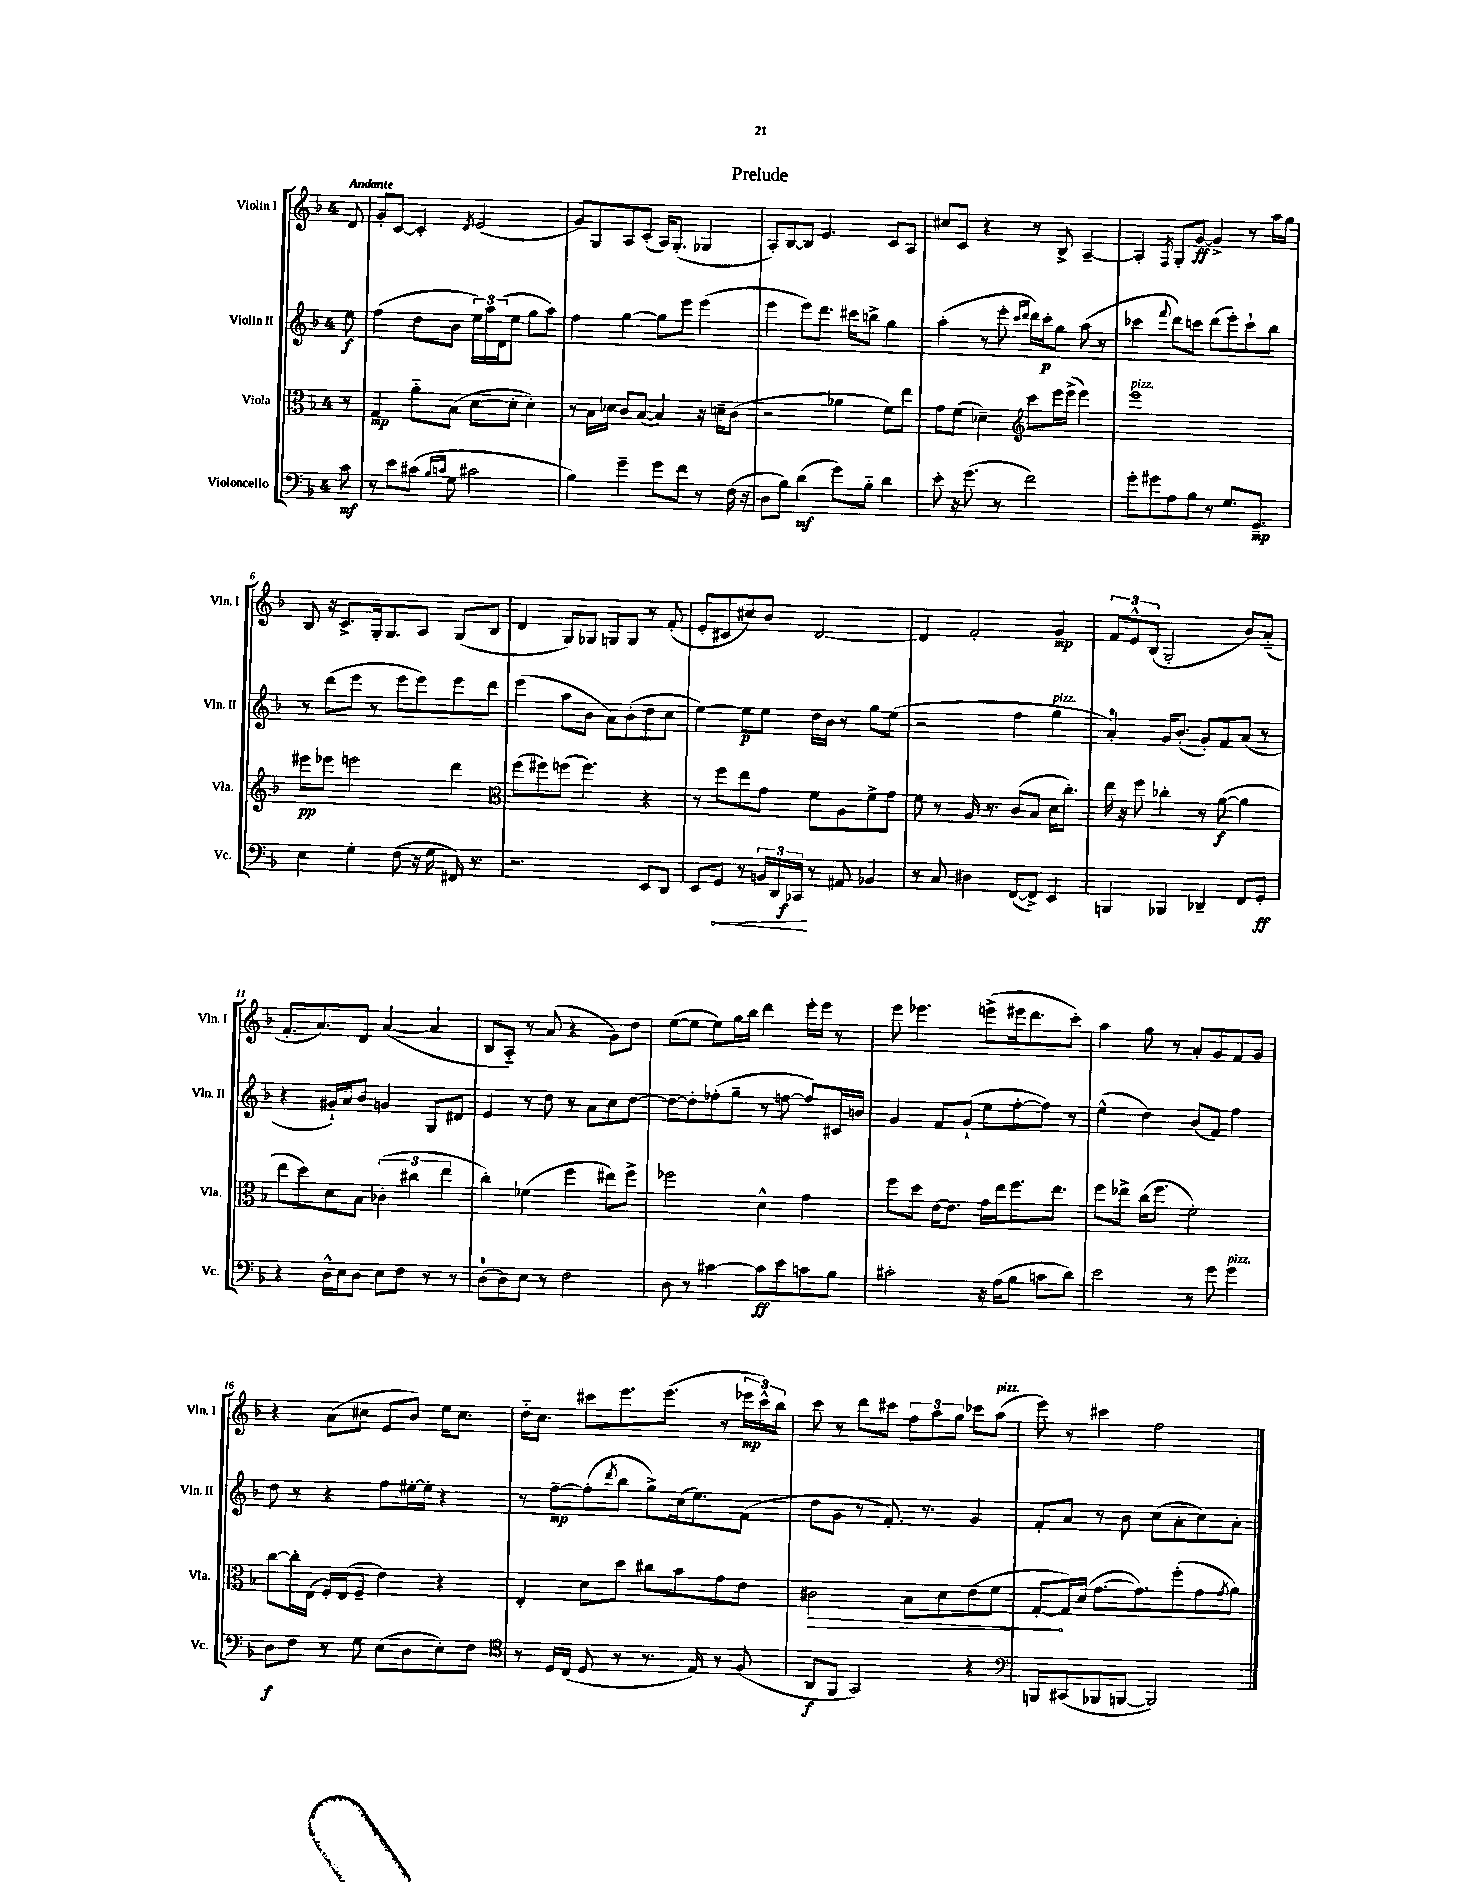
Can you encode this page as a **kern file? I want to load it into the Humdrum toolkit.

**kern	**dynam	**kern	**dynam	**kern	**dynam	**kern	**dynam
*part4	*part4	*part3	*part3	*part2	*part2	*part1	*part1
*staff4	*staff4	*staff3	*staff3	*staff2	*staff2	*staff1	*staff1
*I"Violoncello	*	*I"Viola	*	*I"Violin II	*	*I"Violin I	*
*I'Vc.	*	*I'Vla.	*	*I'Vln. II	*	*I'Vln. I	*
*clefF4	*	*clefC3	*	*clefG2	*	*clefG2	*
*k[b-]	*	*k[b-]	*	*k[b-]	*	*k[b-]	*
*M4/4	*	*M4/4	*	*M4/4	*	*M4/4	*
=	=	=	=	=	=	=	=
!	!	!	!	!	!	!LO:TX:a:B:t=Andante	!
8c\	mf	8r	.	8ee\	f	8d/	.
=1	=1	=1	=1	=1	=1	=1	=1
8r	.	4G/	mp	(4ff\	.	8g'/L	.
8e\L	.	.	.	.	.	[8c/J	.
(8c#X\J	.	8a\L	.	8dd\L	.	4c'/]	.
16qqB-/LL	.	.	.	.	.	.	.
16qqcn/JJ	.	.	.	.	.	.	.
8G\	.	(8B-\J	.	8b-\J	.	.	.
.	.	.	.	.	.	8qd/	.
2c#X\	.	[8d\L	.	24ee\LL)	.	(2e/	.
.	.	.	.	24aa\	.	.	.
.	.	.	.	(24d\J	.	.	.
.	.	8d'\J]	.	8ee\J	.	.	.
.	.	4d'\)	.	8gg\L	.	.	.
.	.	.	.	8aa\J)	.	.	.
=2	=2	=2	=2	=2	=2	=2	=2
4B-\)	.	8r	.	4ff\	.	8g/L)	.
.	.	16B-\LL	.	.	.	8G/	.
.	.	16d-X\JJ	.	.	.	.	.
4g~\	.	8c/L	.	[4gg\	.	8A/	.
.	.	([8B-/J	.	.	.	(8c'/J	.
8g\L	.	4B-/])	.	8gg\L]	.	16A/KL)	.
.	.	.	.	.	.	(8.G'/J	.
8f\J	.	.	.	8eee\J	.	.	.
8r	.	16r	.	(4eee\	.	4G-X/	.
.	.	16dn~\KL	.	.	.	.	.
(16F\	.	(8c\J	.	.	.	.	.
16r	.	.	.	.	.	.	.
=3	=3	=3	=3	=3	=3	=3	=3
8D\L	.	2r	.	4eee\	.	8A'/L)	.
8B-\J)	.	.	.	.	.	[8B-/	.
(4d\	mf	.	.	8eee\L)	.	8B-/J]	.
.	.	.	.	8.ddd\J	.	4.e/	.
8g\L)	.	4a-X\	.	.	.	.	.
.	.	.	.	16ccc#X\KL	.	.	.
8B-\J	.	.	.	8bbn^\J	.	.	.
4d\	.	8f\L)	.	4gg\	.	8c/L	.
.	.	8ee\J	.	.	.	8A/J	.
=4	=4	=4	=4	=4	=4	=4	=4
8e'\	.	8g\L	.	(4aa'\	.	8cc#X/L	.
16r	.	(8f\J	.	.	.	8c/J	.
(8.g\	.	.	.	.	.	.	.
.	.	4d-X~\)	.	8r	.	4r	.
8r	.	.	.	8eee'\	.	.	.
*	*	*clefG2	*	*	*	*	*
.	.	.	.	16qqccc/LL	.	.	.
.	.	.	.	16qqddd/JJ	.	.	.
2f\)	.	8ccc\L	.	16ddd\LL)	.	8r	.
.	.	.	.	16ccc'\J	p	.	.
.	.	16eee\L	.	8gg\J	.	8B-^/	.
.	.	(16eee^\JJ	.	.	.	.	.
.	.	4eee\)	.	(8aa\	.	[4A~/	.
.	.	.	.	8r	.	.	.
=5	=5	=5	=5	=5	=5	=5	=5
!	!	!LO:TX:a:i:t=pizz.	!	!	!	!	!
8g'\L	.	1eee	.	4ccc-X\	.	4A'/]	.
8g#X\	.	.	.	.	.	.	.
.	.	.	.	8qqfff/	.	8qF/	.
8A\	.	.	.	8ddd\L)	.	8G'/L	.
8B-\J	.	.	.	8cccn\J	.	[8g/J	ff
8r	.	.	.	(8ddd\L	.	4g^/]	.
8.G/L	.	.	.	8eee'\)	.	.	.
.	.	.	.	8ccc`\	.	8r	.
8.GG~/J	mp	.	.	.	.	.	.
.	.	.	.	8bb-\J	.	16aa\LL	.
.	.	.	.	.	.	16gg\JJ	.
!!LO:LB:g=z
=6	=6	=6	=6	=6	=6	=6	=6
4E\	.	8eee#X\L	pp	8r	.	8B-/	.
.	.	8eee-X\J	.	(8ddd\L	.	16r	.
.	.	.	.	.	.	8.c^/L	.
4G'\	.	2eeen\	.	8eee\J	.	.	.
.	.	.	.	8r	.	16G'/k	.
.	.	.	.	.	.	8.G/	.
(8F\	.	.	.	8eee\L	.	.	.
16r	.	.	.	8eee\)	.	8A/J	.
16G\	.	.	.	.	.	.	.
16FF#X/)	.	4ddd\	.	8eee\	.	(8G/L	.
8.r	.	.	.	.	.	.	.
.	.	.	.	8ddd\J	.	8B-/J	.
=7	=7	=7	=7	=7	=7	=7	=7
*	*	*clefC3	*	*	*	*	*
2.r	.	(8ff\L	.	(4eee\	.	4d/	.
.	.	8ff#X\)	.	.	.	.	.
.	.	(8ffn\J	.	8aa\L	.	8G/L)	.
.	.	4.ff\)	.	8b-\J	.	8G-X/J	.
.	.	.	.	8a\L)	.	8Gn/L	.
.	.	.	.	(8b-'\	.	8G/J	.
8EE/L	.	4r	.	8dd\	.	8r	.
8DD/J	.	.	.	8cc\J	.	(8f'/	.
=8	=8	=8	=8	=8	=8	=8	=8
8EE/L	.	8r	.	[4ee\)	.	8e'/L	.
!	!LO:HP:b	!	!	!	!	!	!
8GG/J	<	8ff\L	.	.	.	8c#X/	.
8r	.	8ee\	.	8ee\L]	p	8cc#X/)	.
24BBn/LL	.	8g\J	.	8ee\J	.	8b-/J	.
24DD/	.	.	.	.	.	.	.
24CC-X/JJ	f	.	.	.	.	.	.
8r	[	8f\L	.	16dd\LL	.	[2d/	.
.	.	.	.	16b-\JJ	.	.	.
8AA#X/	.	8A\	.	8r	.	.	.
4BB-X/	.	8f^\	.	8gg\L	.	.	.
.	.	8g\J	.	(8ee\J	.	.	.
=9	=9	=9	=9	=9	=9	=9	=9
8r	.	8f\	.	2r	.	4d/]	.
8C/	.	8r	.	.	.	.	.
4D#X\	.	16A/	.	.	.	2f'/	.
.	.	8.r	.	.	.	.	.
([8FF/L	.	(8c/L	.	4ff\	.	.	.
8FF^/J])	.	8B-/J	.	.	.	.	.
!	!	!	!	!LO:TX:a:i:t=pizz.	!	!	!
4EE/	.	16d\KL	.	4gg\	.	4g/	mp
.	.	8.cc'\J)	.	.	.	.	.
=10	=10	=10	=10	=10	=10	=10	=10
4BBBn/	.	16ee\	.	4a'/)	.	12f/L	.
.	.	16r	.	.	.	.	.
.	.	.	.	.	.	12e^^/	.
.	.	8ff\	.	.	.	.	.
.	.	.	.	.	.	(12B-/J	.
4BBB-X/	.	4cc-X'\	.	16g/KL	.	2G'/	.
.	.	.	.	(8.b-'/J	.	.	.
4DD-X~/	.	8r	.	8g'/L)	.	.	.
.	.	([8a\	f	8f/	.	.	.
8FF/L	.	4a\]	.	(8a/J	.	8b-/L)	.
8GG'/J	ff	.	.	8r	.	(8a/J	.
!!LO:LB:g=z
=11	=11	=11	=11	=11	=11	=11	=11
4r	.	8ee\L	.	4r	.	8.f'/L	.
.	.	8dd\)	.	.	.	.	.
.	.	.	.	.	.	8.a/)	.
16D^^\LL	.	8d\	.	16g#X`/LL)	.	.	.
16E\J	.	.	.	16a/J	.	.	.
8D\J	.	8B-\J	.	8b-/J	.	8d/J	.
8E\L	.	(6c-X'\	.	4gn/	.	([4a/	.
8F\J	.	.	.	.	.	.	.
.	.	6cc#X\	.	.	.	.	.
8r	.	.	.	8G/L	.	4a/]	.
.	.	6ee\	.	.	.	.	.
8r	.	.	.	8d#X/J	.	.	.
=12	=12	=12	=12	=12	=12	=12	=12
(8D\L	.	4cc'\)	.	4e/	.	8B-/L	.
8D\)	.	.	.	.	.	8A/J)	.
8E\J	.	(4f-X\	.	8r	.	8r	.
8r	.	.	.	8dd\	.	(8a/	.
2F\	.	4ff\	.	8r	.	4r	.
.	.	.	.	8a\L	.	.	.
.	.	8ee#X\L)	.	8cc\	.	8g\L)	.
.	.	8ff^\J	.	[8dd\J	.	8dd\J	.
=13	=13	=13	=13	=13	=13	=13	=13
8D\	.	2ff-X\	.	8dd\L_	.	([8ee\L	.
8r	.	.	.	8dd'\]	.	8ee\J]	.
[4c#X\	.	.	.	(8ff-X'\	.	8ee\L)	.
.	.	.	.	8gg~\J	.	16gg\L	.
.	.	.	.	.	.	16bb-\JJ	.
8c#\L]	ff	4d^^\	.	8r	.	4ddd\	.
8e\	.	.	.	[8ffn\	.	.	.
8cn\	.	4g\	.	8ff/L])	.	16eee'\LL	.
.	.	.	.	.	.	16eee\JJ	.
8B-\J	.	.	.	16c#X/L	.	8r	.
.	.	.	.	16bn/JJ	.	.	.
=14	=14	=14	=14	=14	=14	=14	=14
2c#X'\	.	8ff\L	.	4g/	.	8eee\	.
.	.	8dd\J	.	.	.	4.eee-X\	.
.	.	[16e\KL	.	8f/L	.	.	.
.	.	8.e\J]	.	.	.	.	.
.	.	.	.	(8g`/J	.	.	.
16r	.	16g\LL	.	8ee\L	.	(8eeen^\L	.
(16A\KL	.	16ee\J	.	.	.	.	.
8B-\J	.	8.ff\	.	[8ff'\	.	16eee#X\k	.
.	.	.	.	.	.	8.ddd\	.
8cn\L	.	.	.	8ff\J])	.	.	.
.	.	8.ee\J	.	.	.	.	.
8d\J)	.	.	.	8r	.	8ccc'\J)	.
=15	=15	=15	=15	=15	=15	=15	=15
2e\	.	8ff\L	.	(4ee^^\	.	4aa\	.
.	.	8ee-X^\J	.	.	.	.	.
.	.	(16cc\KL	.	4dd\)	.	8gg\	.
.	.	8.ff\J	.	.	.	.	.
.	.	.	.	.	.	8r	.
8r	.	2f'\)	.	(8b-/L	.	8a'/L	.
8g\	.	.	.	8f/J)	.	8g/	.
!LO:TX:a:i:t=pizz.	!	!	!	!	!	!	!
4g\	.	.	.	4ff\	.	8f/	.
.	.	.	.	.	.	8g/J	.
!!LO:LB:g=z
=16	=16	=16	=16	=16	=16	=16	=16
8D\L	f	[8cc\L	.	8dd\	.	4r	.
8F\J	.	16cc'\L]	.	8r	.	.	.
.	.	(16E\JJ	.	.	.	.	.
8r	.	16F'/LL)	.	4r	.	(8a\L	.
.	.	(16E/J	.	.	.	.	.
8G\	.	8F~/J	.	.	.	8cc#X\J	.
(8E\L	.	4e\)	.	8ff\L	.	8e/L	.
8D\	.	.	.	[16ee#X'\L	.	8b-/J)	.
.	.	.	.	16ee#'\JJ]	.	.	.
8E'\)	.	4r	.	4r	.	16ee\KL	.
.	.	.	.	.	.	8.cc#\J	.
8F\J	.	.	.	.	.	.	.
=17	=17	=17	=17	=17	=17	=17	=17
*clefC4	*	*	*	*	*	*	*
8r	.	4E'/	.	8r	.	16dd\KL	.
.	.	.	.	.	.	8.cc\J	.
16D/LL	.	.	.	[8ff~\L	mp	.	.
(16C/JJ	.	.	.	.	.	.	.
8D/	.	8d\L	.	(8ff'\]	.	8ccc#X\L	.
.	.	.	.	8qddd/	.	.	.
8r	.	8dd\J	.	8bb-\J	.	8.eee\	.
8.r	.	8cc#X\L	.	8gg^\L)	.	.	.
.	.	.	.	.	.	(8.eee\J	.
.	.	8b-\	.	(16cc\k	.	.	.
16E/)	.	.	.	8.ee\)	.	.	.
8r	.	8g\	.	.	.	8r	.
(8F/	.	8e\J	.	(8f\J	.	24eee-X\LL	mp
.	.	.	.	.	.	24ccc#^^\)	.
.	.	.	.	.	.	24bb-\JJ	.
=18	=18	=18	=18	=18	=18	=18	=18
!	!	!	!LO:HP:b	!	!	!	!
8AA/L	f	2c#X\	>	8dd\L	.	8ccc\	.
8FF/J	.	.	.	8g\J	.	8r	.
2GG/)	.	.	.	8r	.	8ddd\L	.
.	.	.	.	8.f'/)	.	8ccc#X\J	.
.	.	8B-\L	.	.	.	12ff\L	.
.	.	.	.	8.r	.	.	.
.	.	.	.	.	.	12aa\	.
.	.	8d\	.	.	.	.	.
.	.	.	.	.	.	12gg\J	.
4r	.	(8e\	.	4g/	.	8ccc-X\L	.
!	!	!	!	!	!	!LO:TX:a:i:t=pizz.	!
.	.	8f\J	.	.	.	(8aa\J	.
=19	=19	=19	=19	=19	=19	=19	=19
*clefF4	*	*	*	*	*	*	*
8BBBn/L	.	[8G'/L	.	8f'/L	.	8eee\)	.
(8CC#X/	.	16G/L])	]	8a/J	.	8r	.
.	.	(16d/JJ	.	.	.	.	.
8BBB-X/	.	[8.g\L	.	8r	.	4ccc#X\	.
[8BBBn/J	.	.	.	8b-\	.	.	.
.	.	8.g\])	.	.	.	.	.
2BBB/])	.	.	.	(8cc\L	.	2ff\	.
.	.	(8ff'\	.	8a'\	.	.	.
.	.	8g\	.	8cc\)	.	.	.
.	.	8qg/	.	.	.	.	.
.	.	8a\J)	.	8a'\J	.	.	.
==	==	==	==	==	==	==	==
*-	*-	*-	*-	*-	*-	*-	*-
